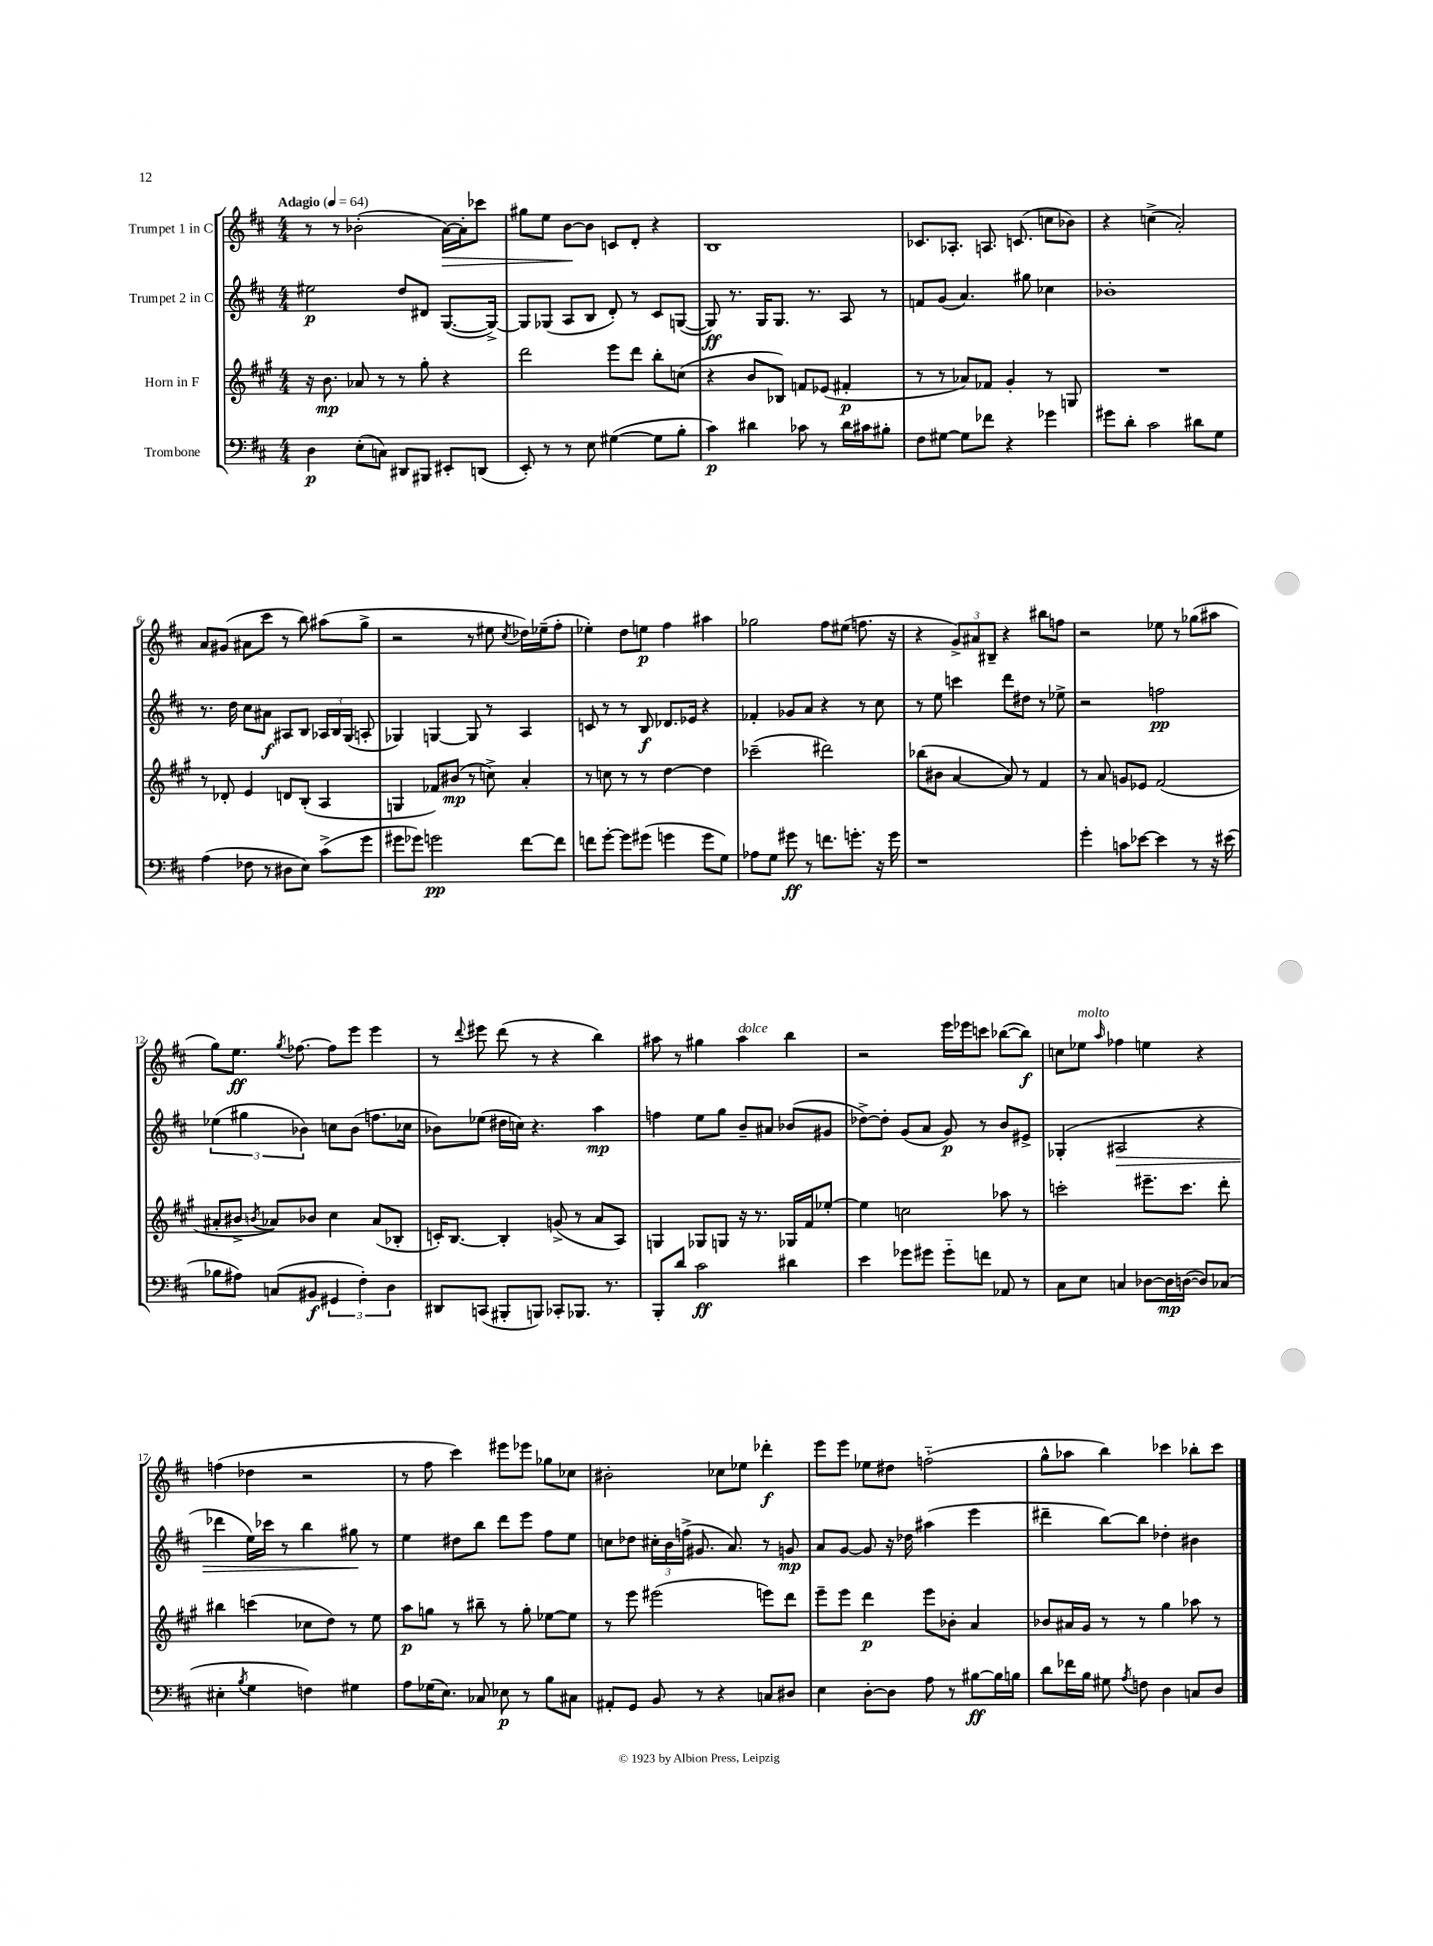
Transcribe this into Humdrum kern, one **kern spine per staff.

**kern	**kern	**kern	**kern
*staff4	*staff3	*staff2	*staff1
*clefF4	*clefG2	*clefG2	*clefG2
*k[f#c#]	*k[f#c#g#]	*k[f#c#]	*k[f#c#]
*M4/4	*M4/4	*M4/4	*M4/4
*MM64	*MM64	*MM64	*MM64
4D	16r	2ee#	8r
.	8.b	.	.
.	.	.	8r
(8E'	8a-	.	(2b-'
8C)	8r	.	.
8DD#	8r	8dd	.
8BBB#	8gg#'	8d#	.
8EE#'	4r	([8.G	[16a)
.	.	.	16a']
(8DD	.	.	8ccc-
.	.	16G^_)	.
=	=	=	=
8EE')	2ddd	8G]	8gg#
8r	.	(8G-	8ee
8r	.	8A	[8b
8E	.	8B	8b]
([4G#	8eee	8d')	8c
.	8ddd	8r	8d'
8G#]	8bb'	8c#	4r
8B'	(8cc	([8G	.
=	=	=	=
4c#)	4r	8G])	1B
.	.	8.r	.
4d#	8b	.	.
.	.	16G	.
.	8B-)	8.G	.
8c-	8f	.	.
.	.	8.r	.
8r	(8e-	.	.
16d#	4f#'	8A	.
16c#	.	.	.
8B#'	.	8r	.
=	=	=	=
8F#	8r	8f	8.c-
[8G#	8r	(8g	.
.	.	.	8.A-'
8G#]	8a-)	4.a)	.
8f-	8f-	.	8.A
4r	4g#'	.	.
.	.	.	(8.c
.	.	8gg#	.
4g-	8r	4cc-	8cc
.	8G	.	8b-)
=	=	=	=
8g#	1r	1b-'	4r
8d'	.	.	.
2c#	.	.	(4cc^
.	.	.	2a')
8d#	.	.	.
8G	.	.	.
=	=	=	=
(4A	8r	8.r	8a
.	8d-'	.	(8g#
.	.	16dd	.
8F-	4e	8cc#	8a#
8r	.	8a#	8ccc#
8D#	8d	8A#	8r
8E)	(8B'	8B	8bb)
(8c#^	4A	24A-	(8aa#
.	.	24B	.
.	.	(24G	.
8g	.	8A'	8gg^
=	=	=	=
8g#	4G	4G-)	2r
8g-)	.	.	.
2g	8f-)	[4G	.
.	(8b#	.	.
.	8r	8G]	8r
.	8cc^)	8r	8ee#
.	.	.	8qcc#
[8f#	4a'	4A	16dd-)
.	.	.	(16ee-~
8f#]	.	.	8ff#'
=	=	=	=
8f	8r	8c	4ee-')
[8g'	8cc	8r	.
8g]	8r	8r	8dd
(8g#	8r	8B	8ee
4g	[4dd	8.d-	4ff#
.	.	16e-	.
8g	4dd]	4r	4aa#
8G)	.	.	.
=	=	=	=
8A-	(2ccc-~	4f-'	2gg-
8G	.	.	.
8g#	.	8g-	.
8r	.	8a	.
8.f	2ddd#)	4r	8ff#
.	.	.	(8ee#
8.g'	.	.	.
.	.	8r	8.ff
16r	.	8cc#	.
16g	.	.	16r
=	=	=	=
1r	(8bb-	8r	4r
.	8b#	8ee	.
.	[4a	4ccc	12g^)
.	.	.	12a#
.	.	.	12B#~
.	8a])	8ddd	4r
.	8r	8dd#	.
.	4f#	8r	8bb#
.	.	8ee-^	8ff
=	=	=	=
4g'	8r	2r	2r
.	8a	.	.
8c	8g	.	.
[8e-	8e-	.	.
4e-]	(2f#	2ff	8ee-
.	.	.	8r
8r	.	.	(8gg-
16r	.	.	8aa#
(16e#	.	.	.
=	=	=	=
8B-	8a#'	(6ee-	8gg)
8A#)	8b#^	.	8.ee
.	.	6gg#	.
.	8qb	.	.
(8C	8a-)	.	.
.	.	.	8qgg
.	.	.	[8.ff-
.	.	6b-)	.
8BB#	8b-	.	.
6GG#	4cc#	8cc	8ff-]
.	.	(8b-	8eee
6F#')	.	.	.
.	(8a-	8.ff	4eee
6D	.	.	.
.	8B-'	.	.
.	.	16cc-	.
=	=	=	=
8DD#	16c')	8b-)	8r
.	[8.B	.	.
.	.	.	8qqddd
(8CC	.	(8ee-	8eee#
8BBB#'	4B']	16dd#	(8ddd
.	.	16cc)	.
8BBB)	.	4.r	8r
8CC-'	(8g^	.	4r
8.BBB-	8r	.	.
.	8a	4aa	4bb)
8.r	.	.	.
.	8A)	.	.
=	=	=	=
8BBB'	4G	4ff	8aa#
8d	.	.	8r
2c#	8G-	8ee	4gg#
.	8G	8gg	.
.	16r	8b~	4aa#
.	8.r	.	.
.	.	8a#	.
4d#	16G-	(8b-	4bb
.	16f#	.	.
.	[8ee-'	8g#	.
=	=	=	=
4e	4ee-]	[8dd-^)	2r
.	.	8dd-']	.
8g-	2cc	(8g	.
8g#	.	8a	.
8g#'~	.	8g)	16eee
.	.	.	16eee-
8f	.	8r	8ccc
8AA-	8aa-	8b	([8bb-
8r	8r	8e#^	8bb-])
=	=	=	=
8C#	2ccc'	(4G-'	8cc
8E	.	.	8ee-
.	.	.	16qqaa
4C	.	2A#	4ff-
[8D-	8.eee#~	.	4ee
16D-]	.	.	.
([16D	8.ccc	.	.
8D])	.	4r	4r
(8C-	8ddd'	.	.
=	=	=	=
4E#'	4bb#	4ddd-	(4ff
8qB	.	.	.
4G	(4ccc	16ee)	4dd-
.	.	16ccc-	.
.	.	8r	.
4F)	8cc-	4bb	2r
.	8dd)	.	.
4G#	8r	8gg#	.
.	8ee	8r	.
=	=	=	=
8A	8aa	4ee	8r
(16G-	8gg	.	8ff#
8.E)	.	.	.
.	8r	8dd#	4ccc#)
8C-	8bb#~	8bb	.
8E-	8r	8ddd	8eee#
8r	8gg'	8eee	8eee-
8B	[8ee-	8ff#	8gg-
8C#	8ee-]	8ee	8cc-
=	=	=	=
8AA#'	8r	8cc	2b#'
8GG	8eee	8dd-	.
8BB	(2eee#	24cc#'	.
.	.	24b	.
.	.	(24ff^	.
8r	.	8.g#	.
4r	.	.	8cc-
.	.	8.a)	.
.	.	.	8ee-
8C	8eee)	8r	4ddd-'
8D#	8ddd	8g	.
=	=	=	=
4E	8eee~	8a	8eee
.	8eee	[8g	8eee
[8D'	4ddd	8g]	8ee-
8D]	.	16r	8dd#
.	.	16dd-	.
8A	8eee	(4aa#	(2ff'~
8r	8b-'	.	.
[8B#	4a	4eee	.
16B#]	.	.	.
16B	.	.	.
=	=	=	=
8d	8b-	4ddd#~	8gg^^
16f-	16a#	.	8aa-
16B	16g#	.	.
8G#	8r	[8bb)	4bb)
8qA	.	.	.
8F	8r	8bb]	.
4D	4gg#	4dd-'	4ccc-
8C	8aa-	4b#	8bb-'
8D	8r	.	8ccc-
==	==	==	==
*-	*-	*-	*-
